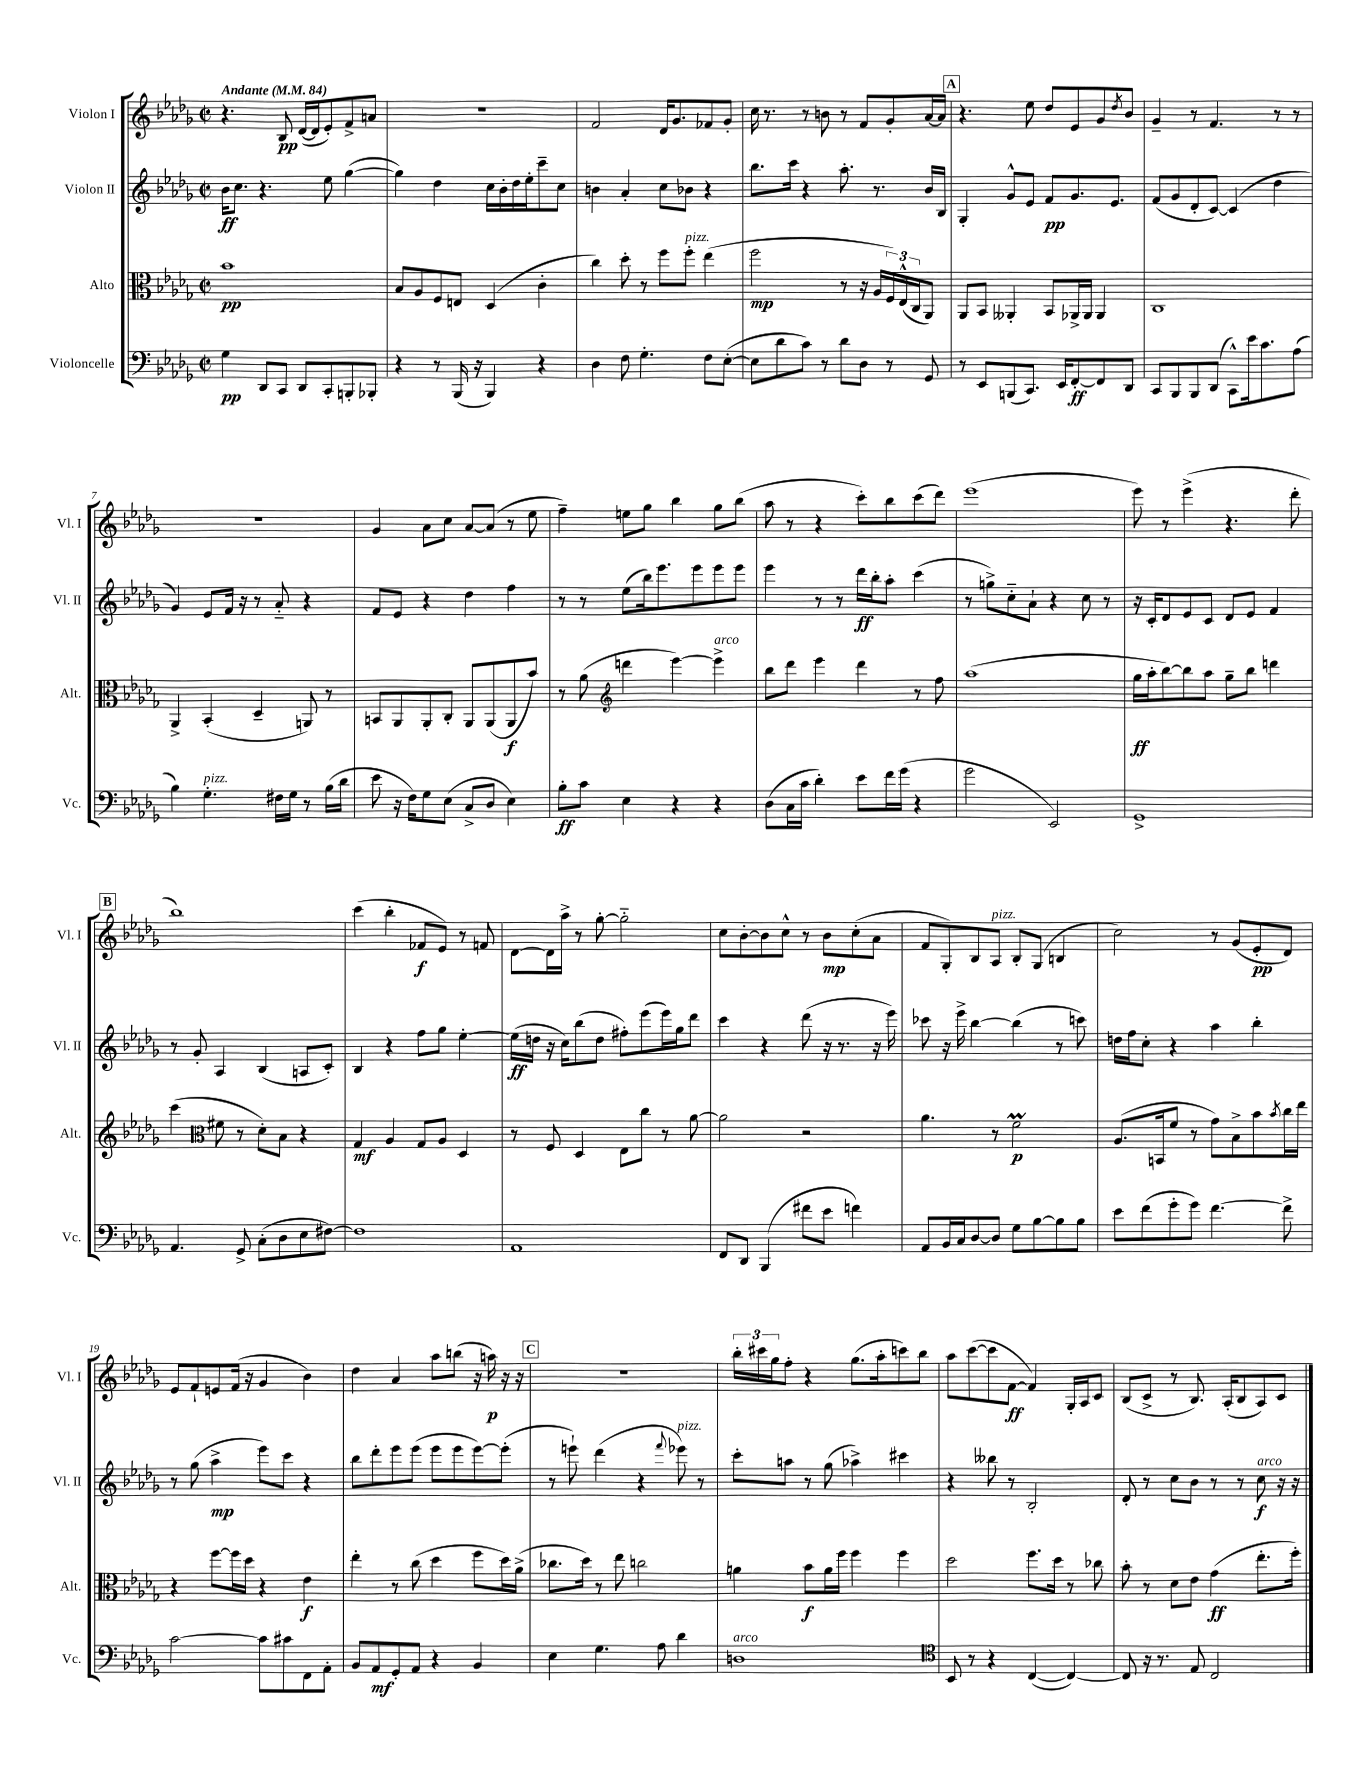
<<
\new StaffGroup <<
\new Staff = "s0" \with { instrumentName = "Violon I" shortInstrumentName = "Vl. I" } {
    \clef treble \key des \major \defaultTimeSignature \time 2/2 \tempo "Andante" 4 = 84
    r4. bes8\pp des'16~( des'16 ees'8-.) f'8-> a'8 |
    r1 |
    f'2 des'16 ges'8. fes'8 ges'8-. |
    c''16 r8. r8 b'8 r8 f'8 ges'8-. aes'16~ aes'16 |
    \mark \markup { \box "A" } r4. ees''8 des''8 ees'8 ges'8 \acciaccatura { des''8 } bes'8 |
    ges'4-- r8 f'4. r8 r8 |
    R1 |
    ges'4 aes'8 c''8 aes'8~ aes'8( r8 ees''8 |
    f''4--) e''8 ges''8 bes''4 ges''8 bes''8( |
    aes''8 r8 r4 c'''8-.) bes''8 c'''8( des'''8) |
    ees'''1( |
    ees'''8) r8 ees'''4->( r4. des'''8-. |
    \mark \markup { \box "B" } bes''1) |
    c'''4( bes''4-. fes'8\f ees'8) r8 f'8 |
    des'8~ des'16 aes''16-> r8 ges''8~-. ges''2-_ |
    c''8 bes'8~-. bes'8 c''8-^ r8 bes'8\mp c''8-.( aes'8 |
    f'8 ges8-.) bes8 aes8^\markup { \italic "pizz." } bes8-. ges8( b4 |
    c''2) r8 ges'8( ees'8-.\pp des'8) |
    ees'8 f'8-! e'8 f'16( r16 ges'4 bes'4) |
    des''4 aes'4 aes''8 b''8( r16 a''16\p) r16 r16 |
    \mark \markup { \box "C" } R1 |
    \tuplet 3/2 { bes''16-. cis'''16 ges''16 } f''8-. r4 ges''8.( aes''16-. c'''8) bes''8 |
    aes''8 c'''8~( c'''8 f'8~\ff f'4) ges16-. aes16 c'8 |
    bes8( c'8-> r8 bes8.) aes16-.( bes8 aes8) c'8 \bar "|." |
}
\new Staff = "s1" \with { instrumentName = "Violon II" shortInstrumentName = "Vl. II" } {
    \clef treble \key des \major \defaultTimeSignature \time 2/2
    bes'16\ff c''8. r4. ees''8 ges''4~( |
    ges''4) des''4 c''16 bes'16-. des''16 ees''16-. c'''8-- c''8 |
    b'4 aes'4-. c''8 bes'8 r4 |
    bes''8. c'''16 r4 aes''8.-. r8. bes'16 bes16 |
    \mark \markup { \box "A" } ges4-. ges'8-^ ees'8 f'8\pp ges'8. ees'8. |
    f'8( ges'8 des'8-. c'8~) c'4( des''4 |
    ges'4) ees'8 f'16 r16 r8 aes'8-_ r4 |
    f'8 ees'8 r4 des''4 f''4 |
    r8 r8 ees''8( bes''16) ees'''8. ees'''8 ees'''8 ees'''8 |
    ees'''4 r8 r8 des'''16\ff bes''16-. aes''8-. c'''4( |
    r8 g''8->) c''8-_ aes'8-! r4 c''8 r8 |
    r16 c'16-. des'8 ees'8 c'8 des'8 ees'8 f'4 |
    \mark \markup { \box "B" } r8 ges'8-. aes4 bes4( a8 c'8-.) |
    bes4 r4 f''8 ges''8 ees''4~-. |
    ees''16\ff( d''16 r16 c''16) bes''8( d''8 fis''8-.) ees'''8( ees'''16) ges''16 des'''8 |
    c'''4 r4 des'''8( r16 r8. r16 ees'''16) |
    ces'''8 r16 ees'''16-> bes''4~ bes''4( r8 c'''8) |
    d''16 f''16 c''8-. r4 aes''4 bes''4-. |
    r8 ges''8( aes''4->\mp ees'''8) c'''8 r4 |
    bes''8 des'''8-. ees'''8 ees'''8( ees'''8 ees'''8 ees'''8~) ees'''8-.( |
    \mark \markup { \box "C" } r8 e'''8-!) des'''4( r4 \appoggiatura { f'''8 } ees'''8^\markup { \italic "pizz." }) r8 |
    c'''8-. a''8 r8 ges''8( aes''4->) cis'''4 |
    r4 beses''8 r8 bes2-. |
    des'8-. r8 c''8 bes'8 r8 r8 c''8\f^\markup { \italic "arco" } r16 r16 \bar "|." |
}
\new Staff = "s2" \with { instrumentName = "Alto" shortInstrumentName = "Alt." } {
    \clef alto \key des \major \defaultTimeSignature \time 2/2
    bes'1\pp |
    bes8 aes8 f8 e8 des4( c'4-. |
    c''4) des''8-. r8 f''8 f''8-.^\markup { \italic "pizz." } ees''4( |
    f''2\mp r8 r16 aes16 \tuplet 3/2 { f16) ees16-^( c16 } aes,8) |
    \mark \markup { \box "A" } aes,8 bes,8 aeses,4-. bes,8 aes,16-> aes,16 aes,4 |
    c1 |
    aes,4-> bes,4-.( des4-- a,8) r8 |
    b,8 aes,8 aes,8-. c8-. aes,8 aes,8( aes,8\f bes'8) |
    r8 aes'8( \clef treble d'''4 ees'''4~) ees'''4->^\markup { \italic "arco" } |
    bes''8 des'''8 ees'''4 des'''4 r8 f''8 |
    aes''1( |
    ges''16\ff aes''16-. bes''8~) bes''8 aes''8 ges''8-- bes''8 d'''4 |
    \mark \markup { \box "B" } c'''4( \clef alto fis'8 r8 des'8-.) bes8 r4 |
    ges4\mf aes4 ges8 aes8 des4 |
    r8 f8 des4 ees8 c''8 r8 aes'8~ |
    aes'2 r2 |
    aes'4. r8 f'2\prall\p |
    aes8.( b,16 f'8 r8 ges'8) bes8-> bes'8 \acciaccatura { bes'8 } c''16 ees''16 |
    r4 f''8~ f''16 des''16 r4 ees'4\f |
    ees''4-. r8 c''8( des''4 f''8 des''16) aes'16->( |
    \mark \markup { \box "C" } ces''8. des''16) r8 ees''8 c''2 |
    a'4 bes'8\f a'16 f''16 f''4 f''4 |
    des''2 f''8. des''16 r8 ces''8 |
    bes'8-. r8 des'8 ees'8 ges'4\ff( ees''8.-. f''16-.) \bar "|." |
}
\new Staff = "s3" \with { instrumentName = "Violoncelle" shortInstrumentName = "Vc." } {
    \clef bass \key des \major \defaultTimeSignature \time 2/2
    ges4\pp des,8 c,8 des,8 c,8-. b,,8-. bes,,8-. |
    r4 r8 bes,,16( r16 bes,,4) r4 |
    des4 f8 ges4.-. f8 ees8~-.( |
    ees8 des'8 c'8) r8 des'8 des8 r8 ges,8 |
    \mark \markup { \box "A" } r8 ees,8 b,,8( c,8.) ees,16 f,8~-.\ff f,8 des,8 |
    c,8 bes,,8 bes,,8 des,8( c,8-^) ees'16 c'8. aes8( |
    bes4) ges4.-.^\markup { \italic "pizz." } fis16 ges16 r8 bes16( des'16 |
    ees'8 r16 f16) ges8 ees8( c8-> des8 ees4) |
    bes8-.\ff c'8 ees4 r4 r4 |
    des8( c16 c'16 des'4-.) ees'8 f'16 ges'16( r4 |
    ges'2 ees,2) |
    ges,1-> |
    \mark \markup { \box "B" } aes,4. ges,8-> c8-.( des8 ees8 fis8~) |
    fis1 |
    aes,1 |
    f,8 des,8 bes,,4( fis'8 ees'8 f'4) |
    aes,8 bes,16 c16 des8~ des8 ges8 bes8~ bes8 bes8 |
    ees'8 f'8( ges'8-. ges'8) f'4.~ f'8-> |
    c'2~ c'8 cis'8 f,8 aes,8-. |
    bes,8 aes,8\mf ges,8-. aes,8 r4 bes,4 |
    \mark \markup { \box "C" } ees4 ges4. aes8 des'4 |
    d1^\markup { \italic "arco" } |
    \clef tenor bes,8 r8 r4 c4~( c4~) |
    c8 r16 r8. ees8 c2 \bar "|." |
}
>>
>>
